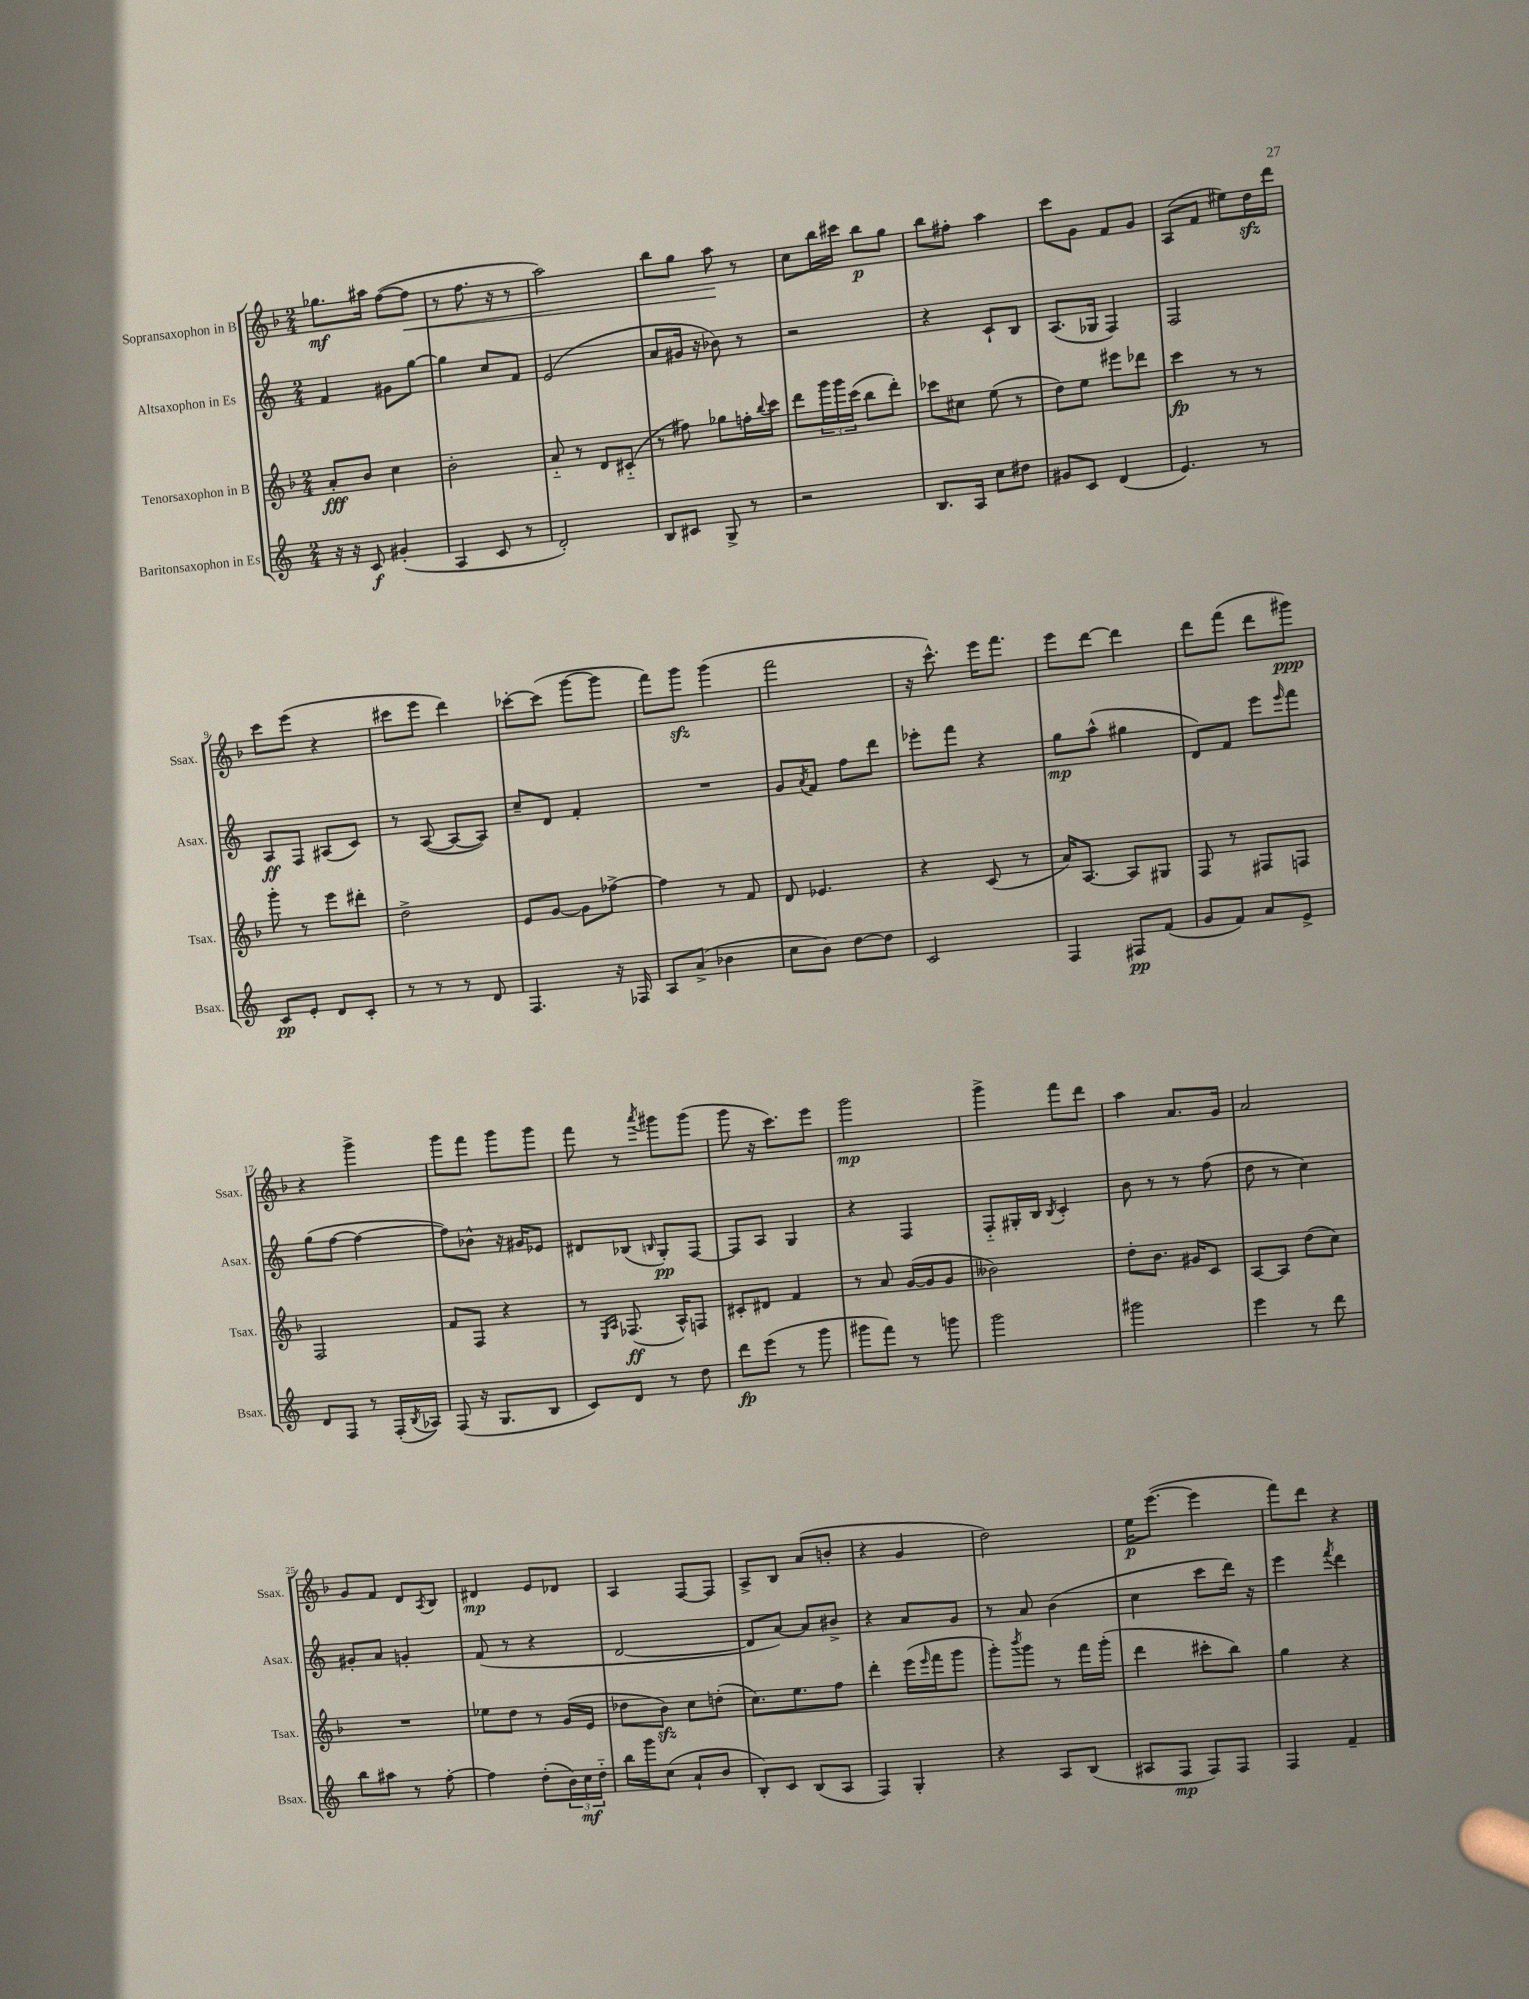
<<
\new StaffGroup <<
\new Staff = "s0" \with { instrumentName = "Sopransaxophon in B" shortInstrumentName = "Ssax." } {
    \clef treble \key f \major \numericTimeSignature \time 2/4
    ges''8.\mf ais''16 f''8~( f''8\< |
    r8 f''8. r16 r8 |
    a''2) |
    bes''8 g''8 a''8\! r8 |
    c''8 bes''16 cis'''16 bes''8\p g''8 |
    bes''8 fis''8-. a''4 |
    c'''8 g'8 f'8 g'8 |
    a8( f'8 eis''8) d''16\sfz d'''16 |
    c'''8 e'''8( r4 |
    cis'''8 e'''8 d'''4) |
    ces'''8~-. ces'''8( g'''8~ g'''8 |
    f'''8) g'''8\sfz g'''4( |
    f'''2 |
    r16 c'''8.-^) e'''16 f'''8. |
    e'''8 d'''8~ d'''4 |
    d'''8 f'''8( d'''8 gis'''8\ppp) |
    r4 g'''4-> |
    g'''8 f'''8 g'''8 g'''8 |
    f'''8 r8 \acciaccatura { a'''8 } gis'''8 gis'''8( |
    g'''8 r16 c'''8.) e'''8 |
    g'''2\mp |
    g'''4-> f'''8 d'''8 |
    a''4 a'8. g'16 |
    a'2 |
    g'8 f'8 d'8 \acciaccatura { a8 } bes8 |
    dis'4\mp e'8 des'8 |
    a4 f8~ f8 |
    a8-> bes8 a'8( b'8-. |
    r4 g'4 |
    d''2) |
    e''16\p e'''8.~( e'''4 |
    f'''8) d'''8 r4 \bar "|." |
}
\new Staff = "s1" \with { instrumentName = "Altsaxophon in Es" shortInstrumentName = "Asax." } {
    \clef treble \key c \major \numericTimeSignature \time 2/4
    f'4 gis'8 g''8~ |
    g''4 c''8 f'8 |
    e'2( |
    a'8 gis'16 r16 bes'8) r8 |
    r2 |
    r4 c'8-! b8 |
    a8.( ges16 f4) |
    f2 |
    a8\ff f8 ais8( c'8) |
    r8 a8~( a8~ a8) |
    c''8-- d'8 f'4-. |
    R2 |
    g'8 \acciaccatura { a'8 } f'8 f''8 d'''8 |
    ees'''8-. f'''8 r4 |
    g''8\mp a''8-^( gis''4 |
    d'8) f'8 e'''8 \grace { e'''16 } f'''8 |
    g''8( f''8~ f''4~ |
    f''8) bes'8-^ r16 gis'16 ees'8 |
    dis'8 bes8( \grace { b16 } g8-.\pp) f8~ |
    f8 a8 g4 |
    r4 f4 |
    f8-_ gis16-. b16 \acciaccatura { b8 } c'4-. |
    b'8 r8 r8 f''8( |
    d''8 r8 c''4) |
    gis'8-. a'8 g'4-. |
    f'8( r8 r4 |
    d'2~ |
    d'8 a'8~) a'8 bis'8-> |
    r4 a'8 g'8 |
    r8 a'8 b'4( |
    c''4 c'''8 d'''16) r16 |
    e'''4 \acciaccatura { f'''8 } d'''4 \bar "|." |
}
\new Staff = "s2" \with { instrumentName = "Tenorsaxophon in B" shortInstrumentName = "Tsax." } {
    \clef treble \key f \major \numericTimeSignature \time 2/4
    a'8-.\fff bes'8 c''4 |
    bes'2-. |
    a'8-_ r8 d'8 cis'8-_( |
    r8 fis''8) ges''8 f''16-. \appoggiatura { bes''8 } c'''16 |
    d'''8 \tuplet 3/2 { g'''16 g'''16 c'''16( } bes''8 d'''8-.) |
    ces'''8 cis''8 e''8( r8 |
    d''8) e''8 eis'''8 des'''8 |
    c'''4\fp r8 r8 |
    g'''8-. r8 e'''8 dis'''8-. |
    d''2-> |
    e'8 g'8~ g'8 fes''8~-> |
    fes''4 r8 f'8 |
    d'8 ees'4. |
    r4 c'8( r8 |
    a'16) a8.~ a8 gis8 |
    f8 r8 fis8 f8 |
    f2 |
    f'8 f8 r4 |
    r8 \grace { e16 a16 } fes8.\ff( a16-^) f8 |
    cis'8-. dis'8 f'4 |
    r8 a'8 g'16~( g'16 g'8 |
    beses'2) |
    d''8-. bes'8. gis'16 c'8 |
    a8~ a8 d''8( c''8) |
    R2 |
    ees''8 d''8 r8 g'16( e'16 |
    des''8 bes'8\sfz) c''8 d''8-.( |
    c''8.) e''8. f''8 |
    d'''4-. e'''16( \grace { e'''16 } f'''16 g'''8 |
    g'''8-.) \acciaccatura { bes'''8 } g'''8 r8 f'''16 g'''16-.( |
    d'''4 cis'''8-. bes''8) |
    g''4 r4 \bar "|." |
}
\new Staff = "s3" \with { instrumentName = "Baritonsaxophon in Es" shortInstrumentName = "Bsax." } {
    \clef treble \key c \major \numericTimeSignature \time 2/4
    r16 r16 c'8\f gis'4-.( |
    a4 c'8 r8 |
    d'2-.) |
    b8 cis'8 g8-> r8 |
    r2 |
    b8. a16 c''8 dis''8 |
    gis'8 c'8 d'4( |
    e'4.) r8 |
    c'8\pp e'8-. d'8 c'8-. |
    r8 r8 r8 d'8 |
    f4. r16 fes16 |
    a8 a'8->( bes'4 |
    c''8 b'8) d''8~ d''8 |
    c'2 |
    f4 fis8\pp f'8( |
    g'8 f'8) a'8 e'8-> |
    d'8 f8 r8 f16-.( \acciaccatura { b8 } aes16) |
    f8( r16 g8. b8 |
    c'8) d'8 r8 d''8 |
    d'''8\fp e'''8( r8 g'''8 |
    gis'''8 f'''8) r8 g'''8 |
    g'''2 |
    gis'''2 |
    e'''4 r8 d'''8 |
    b''8 ais''8 r8 f''8~-. |
    f''4 d''8-.( \tuplet 3/2 { b'16) c''16\mf d''16-_ } |
    b''16 g'''16 c''8( a'8-! b'8 |
    b8-.) c'8 b8( a8 |
    f4) g4-. |
    r4 a8 b8( |
    ais8 f8\mp f8) f8 |
    f4 f'4-- \bar "|." |
}
>>
>>
